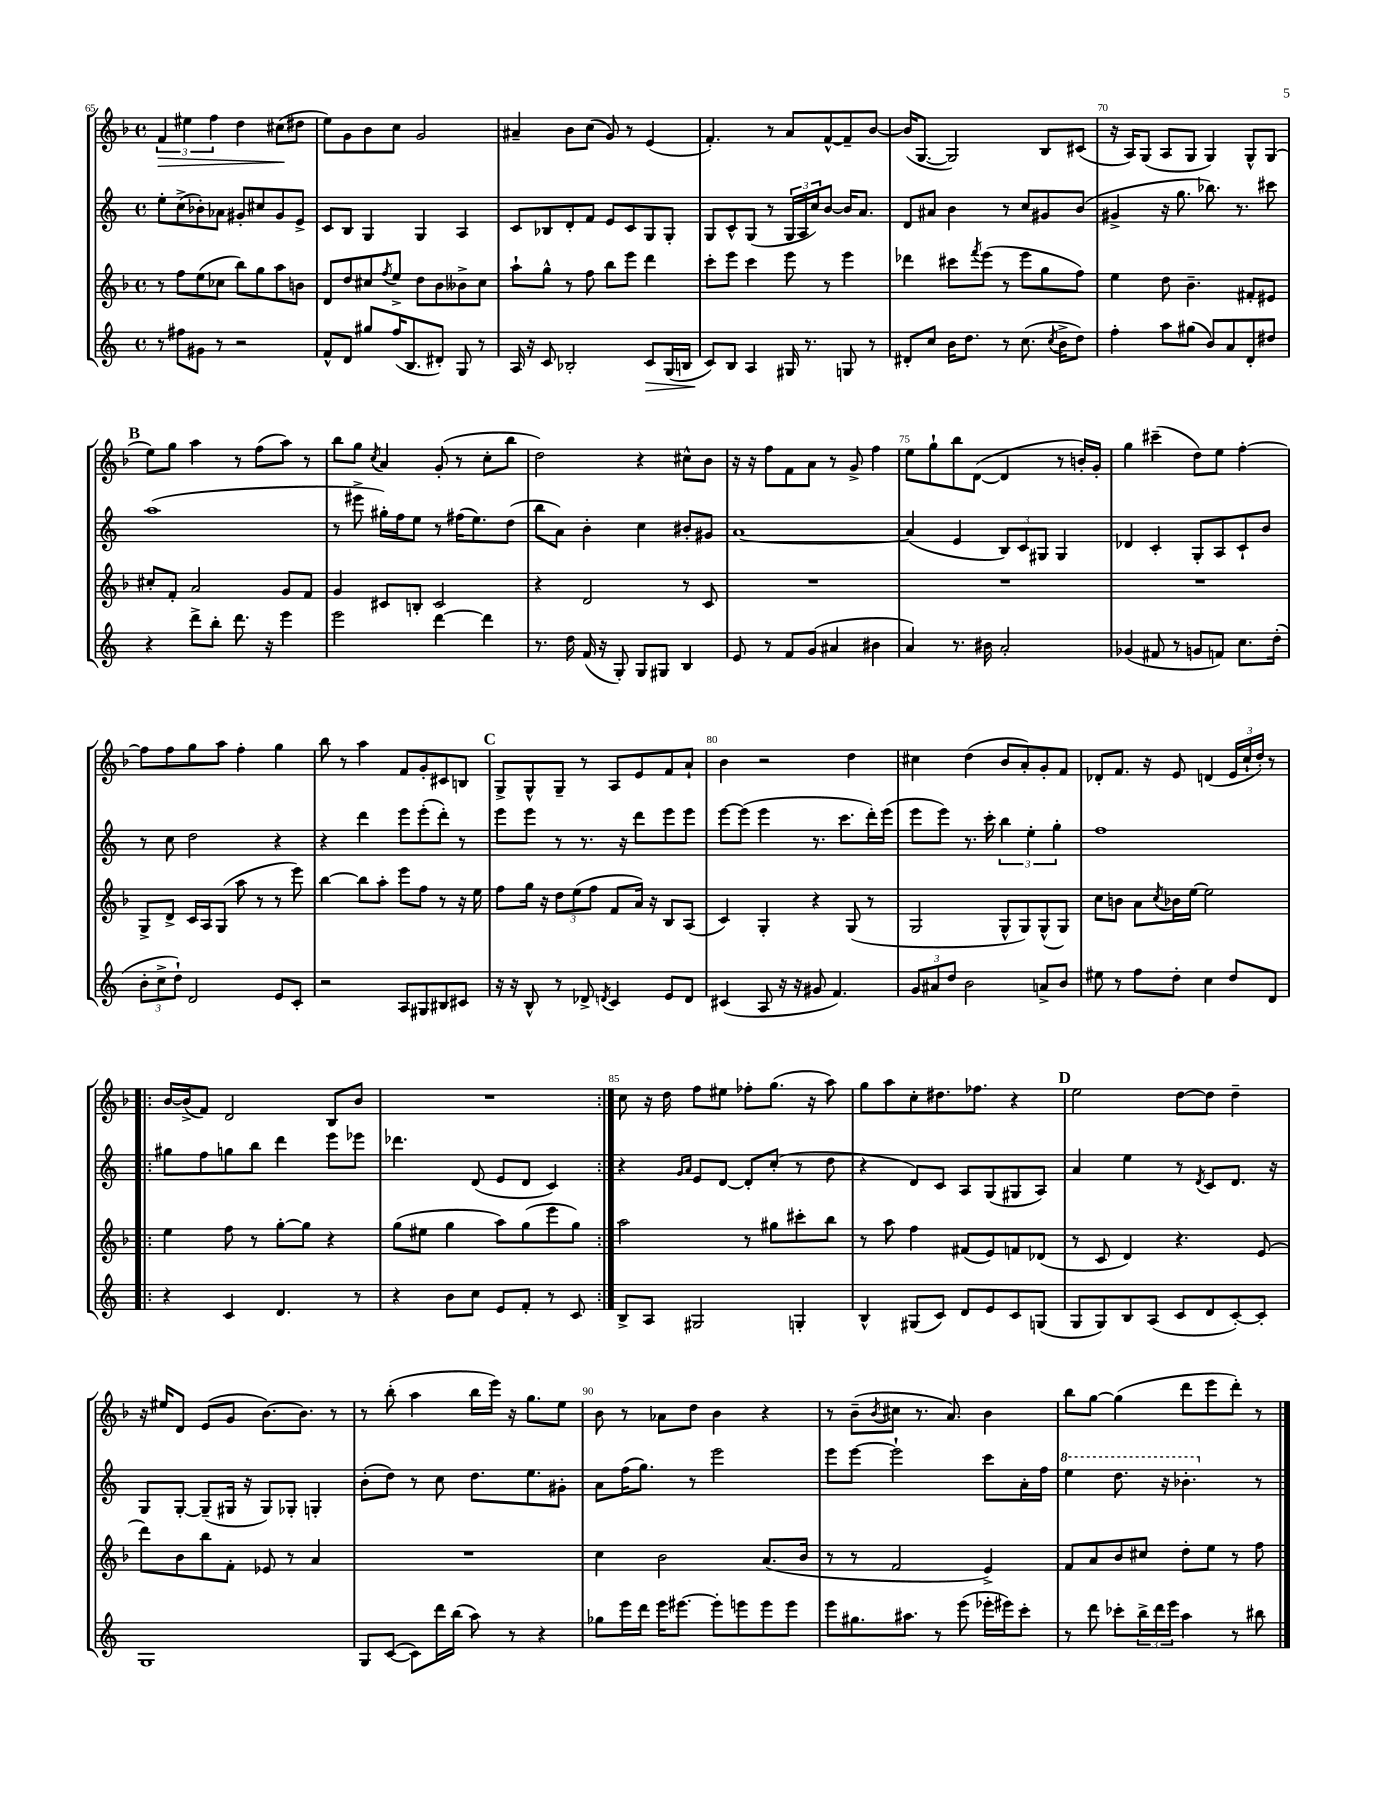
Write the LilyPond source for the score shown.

<<
\new StaffGroup <<
\new Staff = "s0" {
    \clef treble \key f \major \defaultTimeSignature \time 4/4
    \tuplet 3/2 { f'4\> eis''4 f''4 } d''4 cis''8\!( dis''8 |
    e''8) g'8 bes'8 c''8 g'2 |
    ais'4-- bes'8 c''8( g'8) r8 e'4( |
    f'4.-.) r8 a'8 f'8~-^ f'8-- bes'8~ |
    bes'16( g8.~ g2) bes8 cis'8( |
    r16 a16) g8( a8 g8 g4) g8-^ g8( |
    \mark \markup { \bold "B" } e''8) g''8 a''4 r8 f''8( a''8) r8 |
    bes''8 g''8 \acciaccatura { c''8 } a'4 g'8-.( r8 c''8-. bes''8 |
    d''2) r4 cis''8-^ bes'8 |
    r16 r16 f''8 f'8 a'8 r8 g'8-> f''4 |
    e''8 g''8-! bes''8 d'8~( d'4 r8 b'16-.) g'16-. |
    g''4 cis'''4--( d''8) e''8 f''4~-. |
    f''8 f''8 g''8 a''8 f''4-. g''4 |
    bes''8 r8 a''4 f'8 g'8-. cis'8 b8 |
    \mark \markup { \bold "C" } g8-> g8-^ g8-- r8 a8 e'8 f'8 a'8-! |
    bes'4 r2 d''4 |
    cis''4 d''4( bes'8 a'8-.) g'8-. f'8 |
    des'8-. f'8. r16 e'8 d'4( \tuplet 3/2 { e'16 c''16-! d''16-.) } r8 |
    \repeat volta 2 { bes'16~ bes'16->( f'8) d'2 bes8 bes'8 |
    R1 | }
    c''8 r16 d''16 f''8 eis''8 fes''8-. g''8.( r16 a''8) |
    g''8 a''8 c''8-. dis''8. fes''8. r4 |
    \mark \markup { \bold "D" } e''2 d''8~ d''8 d''4-- |
    r16 eis''16 d'8 e'8( g'8 bes'8.~) bes'8. r8 |
    r8 bes''8-.( a''4 bes''16 e'''16) r16 g''8. e''8 |
    bes'8 r8 aes'8 d''8 bes'4 r4 |
    r8 bes'8--( \acciaccatura { bes'8 } cis''8 r8. a'8.) bes'4 |
    bes''8 g''8~ g''4( d'''8 e'''8 d'''8-.) r8 \bar "|." |
}
\new Staff = "s1" {
    \clef treble \key c \major \defaultTimeSignature \time 4/4
    e''8-. c''8->( bes'8-.) aes'8 gis'8-. cis''8 gis'8 e'8-> |
    c'8 b8 g4 g4 a4 |
    c'8 bes8 d'8-. f'8 e'8 c'8 g8 g8-. |
    g8 c'8-^ g8( r8 \tuplet 3/2 { g16 a16 c''16) } b'8~ b'16 a'8. |
    d'8 ais'8 b'4 r8 c''8 gis'8 b'8( |
    gis'4-> r16 g''8. bes''8.) r8. cis'''8 |
    \mark \markup { \bold "B" } a''1( |
    r8 eis'''8-> gis''16-.) f''16 e''8 r8 fis''16( e''8.) d''8( |
    b''8 a'8) b'4-. c''4 bis'8-. gis'8 |
    a'1~ |
    a'4( e'4 \tuplet 3/2 { b8) c'8 gis8 } gis4 |
    des'4 c'4-. g8-. a8 c'8-! b'8 |
    r8 c''8 d''2 r4 |
    r4 d'''4 e'''8 e'''8-.( d'''8-.) r8 |
    \mark \markup { \bold "C" } e'''8 e'''8 r8 r8. r16 d'''8 e'''8 e'''8 |
    e'''8~ e'''8( e'''4 r8. c'''8. d'''16-.) e'''16( |
    e'''8 e'''8) r8. c'''16-. \tuplet 3/2 { b''4 e''4-. g''4-. } |
    f''1 |
    \repeat volta 2 { gis''8 f''8 g''8 b''8 d'''4 e'''8 ees'''8 |
    des'''4. d'8( e'8 d'8 c'4) | }
    r4 \grace { g'16 a'16 } e'8 d'8~ d'8-. c''8-.( r8 d''8 |
    r4 d'8) c'8 a8 g8( gis8 a8) |
    \mark \markup { \bold "D" } a'4 e''4 r8 \acciaccatura { d'8 } c'8 d'8. r16 |
    g8 g8~-. g8--( gis16 r16 gis8) ges8-. g4-. |
    b'8-.( d''8) r8 c''8 d''8. e''8. gis'8-. |
    a'8 f''16( g''8.) r8 e'''2 |
    e'''8 e'''8~ e'''2-! c'''8 a'16-. f''16 |
    \ottava #1 e'''4 d'''8. r16 bes''4.-. \ottava #0 r8 \bar "|." |
}
\new Staff = "s2" {
    \clef treble \key f \major \defaultTimeSignature \time 4/4
    r8 f''8 e''8( ces''8 bes''8) g''8 a''8 b'8 |
    d'8 d''8 cis''8 \acciaccatura { f''8 } e''8-> d''8 bes'8 beses'8-> cis''8 |
    a''8-! g''8-^ r8 f''8 bes''8 e'''8 d'''4 |
    c'''8-. e'''8 c'''4 e'''8 r8 e'''4 |
    des'''4 cis'''8 \acciaccatura { f'''8 } e'''8( r8 e'''8 g''8 f''8) |
    e''4 d''8 bes'4.-- fis'8-. eis'8 |
    \mark \markup { \bold "B" } cis''8-. f'8-. a'2 g'8 f'8 |
    g'4 cis'8 b8-. cis'2 |
    r4 d'2 r8 c'8 |
    R1 |
    R1 |
    R1 |
    g8-> d'8-> c'16 a16 g8( a''8 r8 r8 e'''8) |
    bes''4~ bes''8 a''8-. e'''8 f''8 r8 r16 e''16 |
    \mark \markup { \bold "C" } f''8 g''16 r16 \tuplet 3/2 { d''8 e''8( f''8 } f'8 a'16) r16 bes8 a8( |
    c'4) g4-. r4 g8( r8 |
    g2 g8-^ g8) g8-^( g8) |
    c''8 b'8 a'8 \acciaccatura { c''8 } bes'16 e''16~ e''2 |
    \repeat volta 2 { e''4 f''8 r8 g''8~-. g''8 r4 |
    g''8( eis''8 g''4 a''8) g''8( e'''8 g''8) | }
    a''2 r8 gis''8 cis'''8-. bes''8 |
    r8 a''8 f''4 fis'8( e'8) f'8 des'8( |
    \mark \markup { \bold "D" } r8 c'8 d'4) r4. e'8( |
    d'''8) bes'8 bes''8 f'8-. ees'8 r8 a'4 |
    R1 |
    c''4 bes'2 a'8.( bes'16 |
    r8 r8 f'2 e'4->) |
    f'8 a'8 bes'8 cis''8 d''8-. e''8 r8 f''8 \bar "|." |
}
\new Staff = "s3" {
    \clef treble \key c \major \defaultTimeSignature \time 4/4
    r8 fis''8 gis'8 r8 r2 |
    f'8-^ d'8 gis''8 f''16( b8. dis'8-.) g8 r8 |
    a16 r16 c'8 bes2-. c'8\> g16( b16 |
    c'8\!) b8 a4 gis16 r8. g8 r8 |
    dis'8-. c''8 b'16 d''8. r8 c''8.( \acciaccatura { c''8 } b'16-> d''8) |
    f''4-. a''8 gis''8( b'8) a'8 d'8-. dis''8 |
    \mark \markup { \bold "B" } r4 d'''8-> b''8-. d'''8. r16 e'''4 |
    e'''2 d'''4~ d'''4 |
    r8. d''16 f'16( r16 g8-.) g8 gis8 b4 |
    e'8 r8 f'8 g'8( ais'4 bis'4 |
    a'4) r8. bis'16 a'2-. |
    ges'4( fis'8 r8 g'8 f'8) c''8. d''16-.( |
    \tuplet 3/2 { b'8-. c''8-> d''8-!) } d'2 e'8 c'8-. |
    r2 a8 gis8 bis8 cis'8 |
    \mark \markup { \bold "C" } r16 r16 b8-^ r8 des'8-> \acciaccatura { d'8 } c'4 e'8 d'8 |
    cis'4( a8 r16 r16 gis'8 f'4.) |
    \tuplet 3/2 { g'8 ais'8 d''8 } b'2 a'8-> b'8 |
    eis''8 r8 f''8 d''8-. c''4 d''8 d'8 |
    \repeat volta 2 { r4 c'4 d'4. r8 |
    r4 b'8 c''8 e'8 f'8-. r8 c'8 | }
    b8-> a8 gis2 g4-. |
    b4-^ gis8( c'8) d'8 e'8 c'8 g8( |
    \mark \markup { \bold "D" } g8 g8) b8 a8( c'8 d'8 c'8~-.) c'8-. |
    g1 |
    g8 c'8~( c'8) d'''16 b''16( a''8) r8 r4 |
    ges''8 e'''16 d'''16 e'''16 eis'''8.~ eis'''8-. e'''8 e'''8 e'''8 |
    e'''8 gis''8. ais''8. r8 e'''8( ees'''16-. eis'''16) c'''8-. |
    r8 d'''8 ces'''8-. \tuplet 3/2 { b''16-> d'''16 e'''16 } a''4 r8 bis''8 \bar "|." |
}
>>
>>
\layout { \context { \Score currentBarNumber = #65 \override BarNumber.break-visibility = ##(#f #t #t) barNumberVisibility = #(every-nth-bar-number-visible 5) } }
